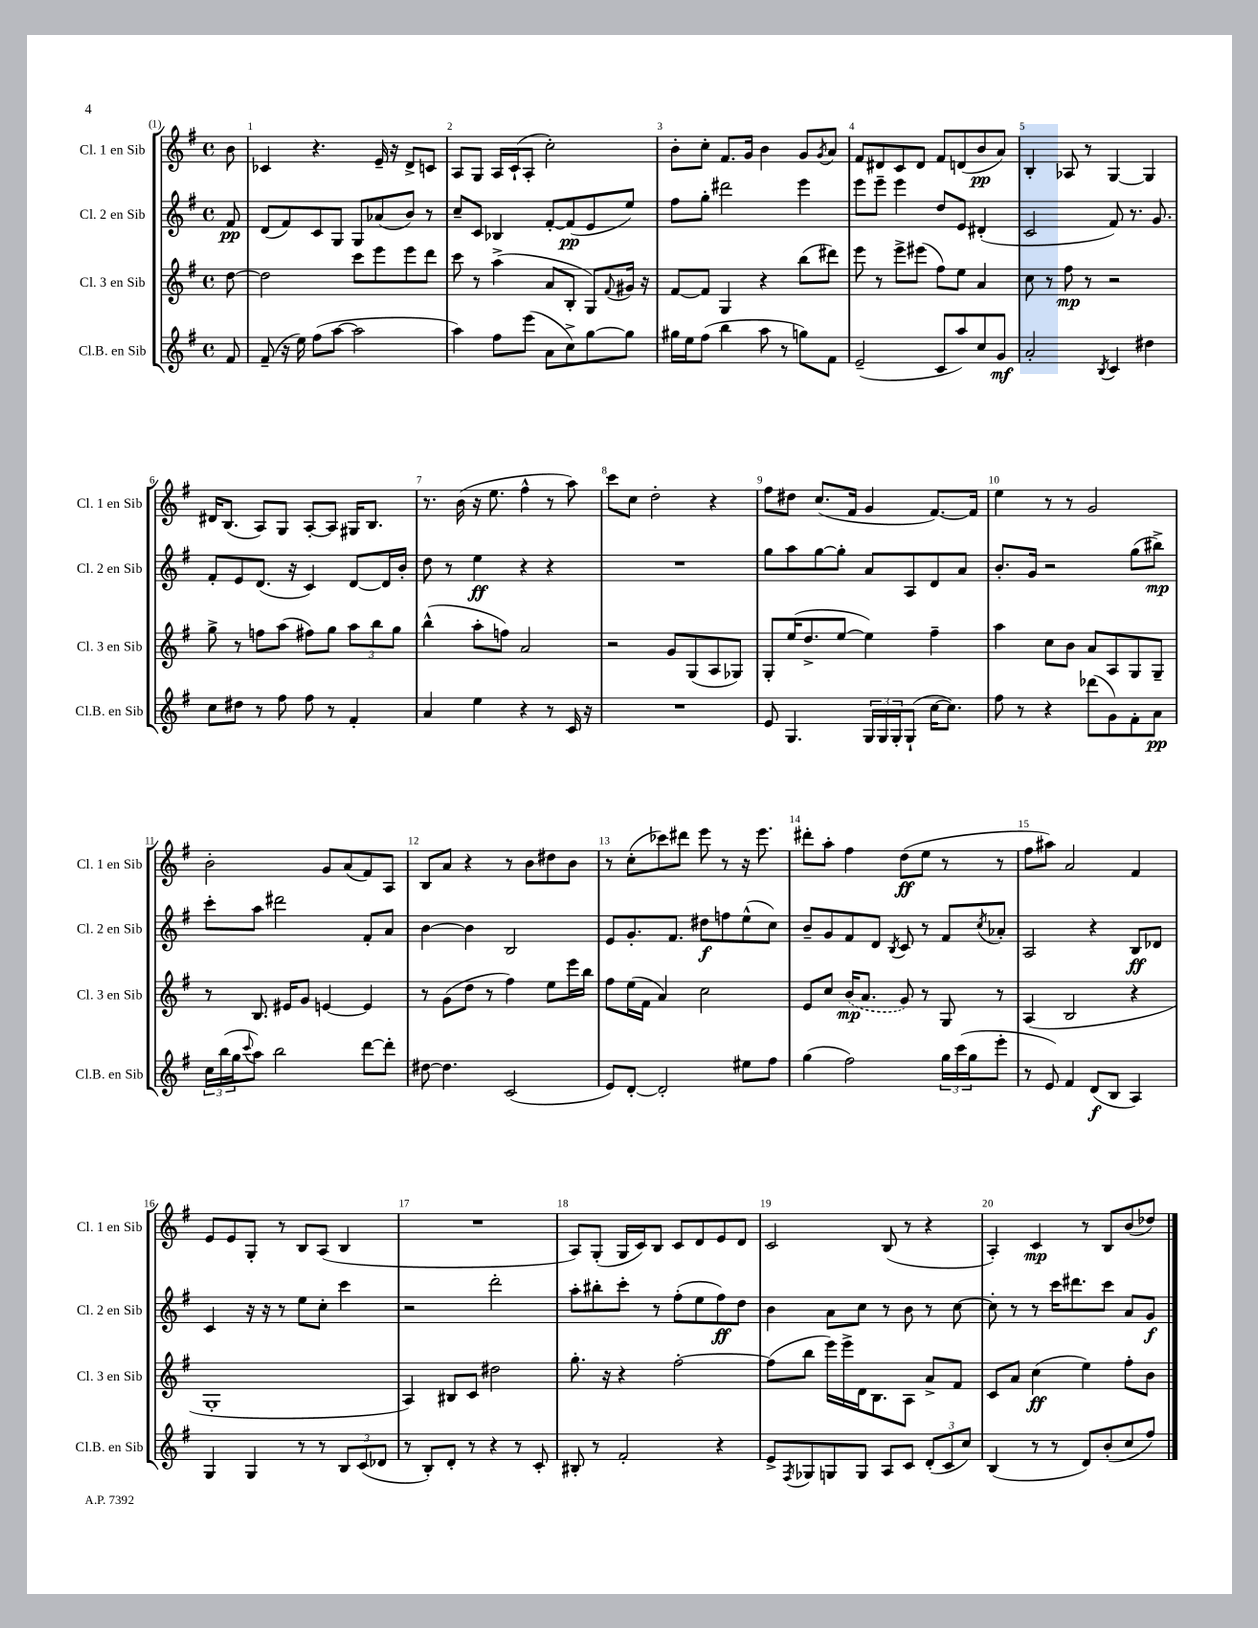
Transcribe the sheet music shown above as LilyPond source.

<<
\new StaffGroup <<
\new Staff = "s0" \with { instrumentName = "Cl. 1 en Sib" shortInstrumentName = "Cl. 1 en Sib" } {
    \clef treble \key g \major \defaultTimeSignature \time 4/4 \partial 8
    b'8 |
    ces'4 r4. e'16-- r16 d'8-> c'8 |
    a8 g8 a16 c'16-!( a8-. c''2-.) |
    b'8-. c''8-. fis'8. g'16 b'4 g'8 \acciaccatura { g'8 } a'8 |
    fis'8 dis'8 c'8 dis'8 fis'8 d'8( b'8\pp a'8) |
    b4-. aes8 r8 g4~ g4 |
    dis'16 b8.( a8) g8 a8~-. a8 gis16 b8. |
    r8. b'16( r16 e''8. fis''4-^ r8 a''8) |
    c'''8 c''8 d''2-. r4 |
    fis''8 dis''8 c''8.( fis'16 g'4 fis'8.~) fis'16 |
    e''4 r8 r8 g'2 |
    b'2-. g'8 a'8( fis'8) a8 |
    b8 a'8 r4 r8 b'8 dis''8 b'8 |
    r8 c''8-.( ces'''8) dis'''8 e'''8 r8 r16 e'''8. |
    dis'''8-. a''8-. fis''4 d''8\ff( e''8 r8 r8 |
    fis''8 ais''8) a'2 fis'4 |
    e'8 e'8 g8-. r8 b8 a8( b4 |
    R1 |
    a8) g8-.( g16 c'16) b8 c'8 d'8 e'8 d'8 |
    c'2 b8( r8 r4 |
    a4-.) c'4\mp r8 b8 b'8( des''8) \bar "|." |
}
\new Staff = "s1" \with { instrumentName = "Cl. 2 en Sib" shortInstrumentName = "Cl. 2 en Sib" } {
    \clef treble \key g \major \defaultTimeSignature \time 4/4 \partial 8
    fis'8\pp |
    d'8( fis'8) c'8 g8 g8 aes'8( b'8) r8 |
    c''8-- c'8 bes4 fis'8~-. fis'8\pp( e'8 e''8) |
    fis''8 g''8-. dis'''2 e'''4 |
    e'''8 e'''8-- e'''4 d''8 e'8 dis'4-.( |
    c'2 fis'8) r8. g'8. |
    fis'8-. e'8 d'8.( r16 c'4) d'8~ d'16 b'16-. |
    d''8 r8 e''4\ff r4 r4 |
    R1 |
    g''8 a''8 g''8~ g''8-. a'8 a8 d'8 a'8 |
    b'8.-. g'16 r2 g''8( bis''8->\mp) |
    c'''8-. a''8 dis'''2 fis'8-. a'8 |
    b'4~ b'4 b2 |
    e'8 g'8.-. fis'8. dis''8\f f''8 e''8-^( c''8) |
    b'8-- g'8 fis'8 d'8 \acciaccatura { b8 } c'8 r8 fis'8 \acciaccatura { c''8 } aes'8-. |
    a2 r4 b8\ff des'8 |
    c'4 r16 r16 r8 e''8 c''8-. c'''4 |
    r2 d'''2-. |
    a''8-. bis''8-. c'''8-. r8 fis''8-.( e''8 fis''8\ff) d''8 |
    b'4 a'8 c''8 r8 b'8 r8 c''8~ |
    c''8-. r8 r8 c'''16 dis'''8. c'''8 a'8 g'8\f \bar "|." |
}
\new Staff = "s2" \with { instrumentName = "Cl. 3 en Sib" shortInstrumentName = "Cl. 3 en Sib" } {
    \clef treble \key g \major \defaultTimeSignature \time 4/4 \partial 8
    d''8~ |
    d''2 c'''8 e'''8 e'''8 d'''8 |
    c'''8 r8 a''4->( a'8 b8-. g8) \appoggiatura { fis'8 } gis'16 r16 |
    fis'8~ fis'8 g4 r4 b''8( dis'''8) |
    e'''8 r8 e'''8-> eis'''8( fis''8) e''8 a'4 |
    c''8 r8 fis''8\mp r8 r2 |
    g''8-> r8 f''8 a''8( fis''8) g''8 \tuplet 3/2 { a''8 b''8 g''8 } |
    b''4-^( a''8-. f''8) a'2 |
    r2 g'8 g8( a8 ges8) |
    g8-. e''16( d''8.-> e''8~ e''4) fis''4-- |
    a''4 c''8 b'8 a'8 a8 g8 g8-- |
    r8 b8. eis'16 g'8 e'4~ e'4 |
    r8 g'8( d''8 r8 fis''4) e''8 e'''16 b''16 |
    fis''8 e''16( fis'16 a'4) c''2 |
    e'8 c''8 \once \slurDashed b'16\mp( a'8. g'8) r8 g8 r8 |
    a4( b2 r4 |
    g1-. |
    a4) bis8 c'8 dis''2 |
    g''8.-. r16 r4 fis''2~-. |
    fis''8( b''8 e'''16) e'''16-> d'16 b8. a8 a'8-> fis'8 |
    c'8 a'8 c''4\ff( e''4) fis''8-. b'8 \bar "|." |
}
\new Staff = "s3" \with { instrumentName = "Cl.B. en Sib" shortInstrumentName = "Cl.B. en Sib" } {
    \clef treble \key g \major \defaultTimeSignature \time 4/4 \partial 8
    fis'8 |
    fis'8--( r16 e''16) fis''8( a''8~ a''2 |
    a''4) fis''8 e'''8( a'8 c''8->) g''8~ g''8 |
    gis''16 e''16 fis''8( b''4 a''8 r8 g''8) fis'8 |
    e'2--( c'8 a''8) c''8 g'8\mf |
    a'2-. \acciaccatura { b8 } c'4 dis''4 |
    c''8 dis''8 r8 fis''8 fis''8 r8 fis'4-. |
    a'4 e''4 r4 r8 c'16 r16 |
    R1 |
    e'8 g4. \tuplet 3/2 { g16 g16 g16-. } g8-!( c''16~ c''8.) |
    fis''8 r8 r4 des'''8( g'8) fis'8-. a'8\pp |
    \tuplet 3/2 { c''16 b''16( g''16 } \appoggiatura { c'''8 } a''8) b''2 d'''8~ d'''8-. |
    dis''8~ dis''4. c'2( |
    e'8) d'8~-. d'2-. eis''8 fis''8 |
    g''4( fis''2) \tuplet 3/2 { g''16 c'''16( g''16 } e'''8-. |
    r8 e'8) fis'4 d'8\f( b8 a4) |
    g4 g4 r8 r8 \tuplet 3/2 { b8 c'8( des'8 } |
    r8 b8-.) d'8-. r8 r4 r8 c'8-. |
    bis8-. r8 fis'2-. r4 |
    e'8-> \acciaccatura { fis8 } ges8 g8 g8 a8 c'8 \tuplet 3/2 { d'8-.( c'8 c''8) } |
    b4( r8 r8 d'8) b'8-.( c''8 fis''8) \bar "|." |
}
>>
>>
\layout { \context { \Score \override BarNumber.break-visibility = ##(#f #t #t) barNumberVisibility = #all-bar-numbers-visible } }
